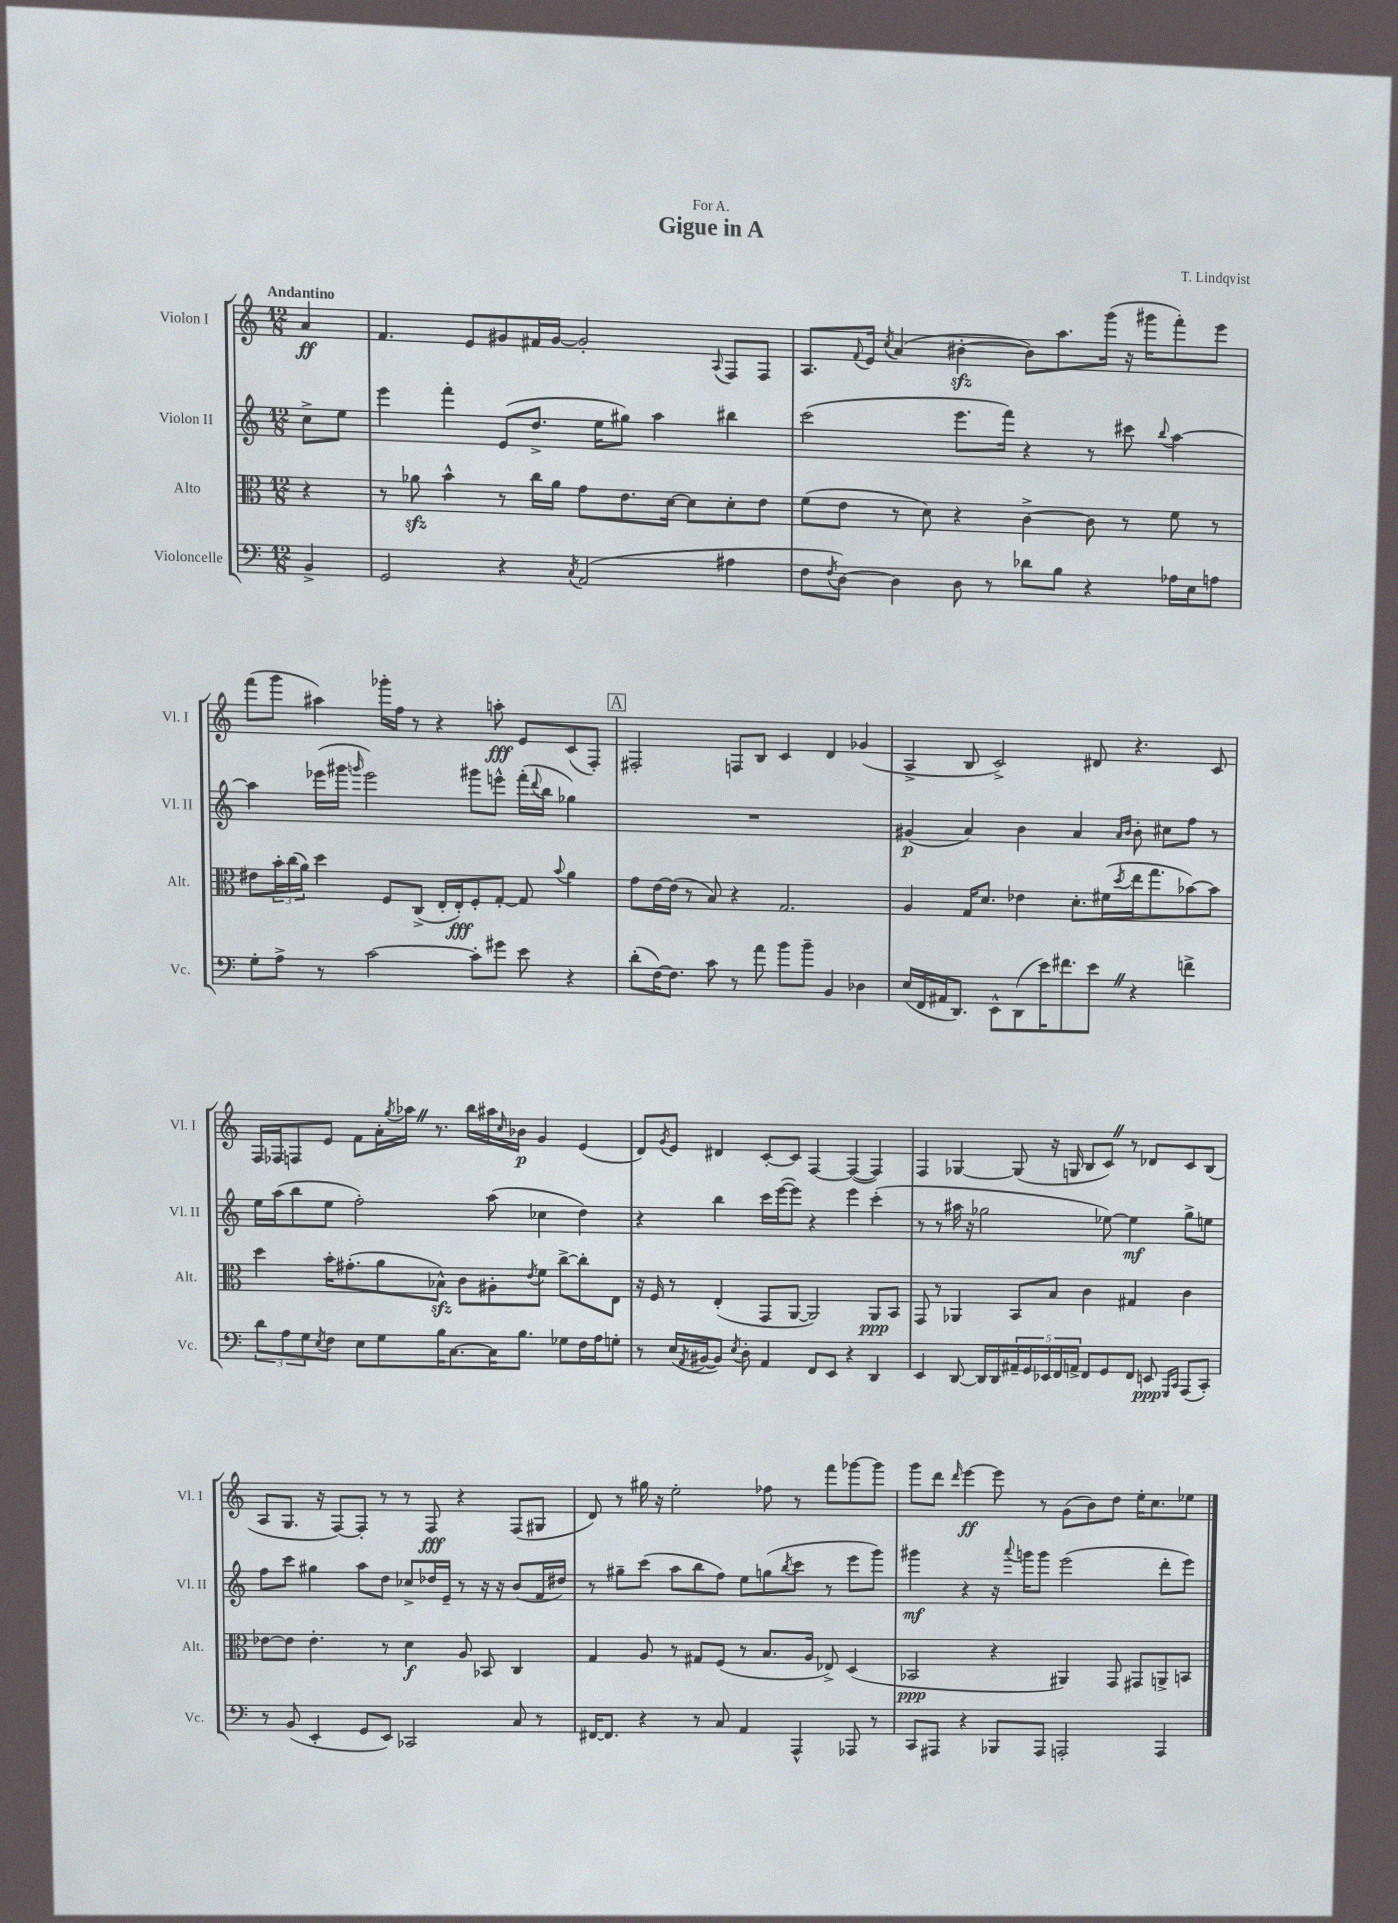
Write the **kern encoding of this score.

**kern	**kern	**kern	**kern
*staff4	*staff3	*staff2	*staff1
*clefF4	*clefC3	*clefG2	*clefG2
*k[]	*k[]	*k[]	*k[]
*M12/8	*M12/8	*M12/8	*M12/8
4BB^	4r	8cc^	4a
.	.	8ee	.
=	=	=	=
2GG	8r	4eee	4.f
.	8a-	.	.
.	4b^^	4fff'	.
.	.	.	8e
4r	8r	(8e	8g#
.	16cc	8.dd^	16f#
.	16a-	.	[16g#
8qC	.	.	.
(2AA	8g	.	2g#']
.	.	16ee	.
.	8.e	8gg#)	.
.	.	4aa	.
.	[16d	.	.
.	8d]	.	.
.	.	.	8qqA
4A#	8d'	4bb#	8F
.	8e	.	8F
=	=	=	=
8F	(8f	(2ccc	8.A
8qF	.	.	.
[8D)	8e	.	.
.	.	.	8qqf
.	.	.	16e
.	.	.	8qcc
4D]	8r	.	(4a
.	8d)	.	.
8D	4r	8.eee	[4b#'
8r	.	.	.
.	.	16fff)	.
8d-	[4c^	4r	8b#])
8B	.	.	8.aa
4r	8c]	8r	.
.	.	.	(16ggg
.	8r	8ccc#	16r
.	.	.	16ggg#
.	.	8qqbb	.
16A-	8f	[4aa	8fff')
16E	.	.	.
8A	8r	.	8eee
=	=	=	=
8G'	8e#	4aa]	(8fff
8A^	24b'	.	8ggg
.	(24cc	.	.
.	24a)	.	.
8r	4dd	(16eee-	4aa#)
.	.	16ggg#	.
.	.	16qqggg	.
[2c	.	2eee-)	.
.	8F	.	16ggg-'
.	.	.	16ff
.	(8C^	.	8r
.	16E'	.	4r
.	16E')	.	.
8c']	8F'	8ggg#	.
8g#	[8G'	8eee^^	8aa'
8e	8G]	(16fff'	8e
.	.	8qqddd	.
.	.	16bb	.
.	8qqb	.	.
4r	4a	4gg-)	(8c
.	.	.	8F')
=	=	=	=
(8d'	8g	1.r	2F#'
[16F)	[16e	.	.
8.F]	(16e]	.	.
.	8r	.	.
8c	8B)	.	.
8r	4r	.	8F
8a	.	.	8B
8b	2.G	.	4c
8b~	.	.	.
4BB	.	.	4d
4D-	.	.	(4g-
=	=	=	=
(16E	4A	(4g#	4A^
16FF	.	.	.
16AA#	.	.	.
8.DD)	.	.	.
.	16G	4a)	8B
.	8.d	.	.
8EE^^	.	.	2c^)
(8DD	4e-	4b	.
16e)	.	.	.
8.f#	.	.	.
.	8.d'	4a	.
8e	.	.	8d#
.	(16f#	.	.
.	.	16qqa	.
.	8qdd	16qqb	.
4r	16ee	8b'	4.r
.	8.gg	.	.
.	.	8cc#	.
4f^	[8b-)	8ff	.
.	8b-]	8r	8c
=	=	=	=
12d	4dd	16ee	16F
.	.	(16aa	16F-
12A	.	.	.
.	.	8bb	8F
12G	.	.	.
8qE	.	.	.
8F	16b'	8ee	8e
.	(8.g#'	.	.
8E	.	2ff')	8f
8G	8a	.	16a'
.	.	.	8qgg
.	.	.	16aa-
16B	8B-^^)	.	8.r
[8.C	.	.	.
.	8c	.	.
.	.	.	16bb
16C]	8A#'	(8aa	16aa#
.	.	.	16qqcc
8.B	.	.	16b-
.	8qe	.	.
.	8f	4cc-	4g
8G-	[8cc^	.	.
16F	8cc']	4dd)	(4e
16A	.	.	.
8G'	8E	.	.
=	=	=	=
8r	16r	4r	8d)
.	16F	.	.
.	.	.	8qg
(16E	8r	.	8e
8qAA	.	.	.
[16BB#	.	.	.
8BB#])	(4E'	4bb	4d#
8qE	.	.	.
8D'	.	.	.
4AA	8GG	16ccc	[8c'
.	.	([16eee	.
.	[8AA	8eee])	8c]
8FF	2AA])	4r	[4F
8EE	.	.	.
4r	.	4eee	(4F_
4DD	8AA	(4ccc'	4F])
.	8BB	.	.
=	=	=	=
4EE	8GG	8r	4F
.	8r	8r	.
[8DD	4AA-	16aa#	[4G-
.	.	16r	.
16DD]	.	2gg-	.
16DD	.	.	.
20AA#~	8BB	.	(8G-]
20GG	.	.	.
20EE-	.	.	.
.	8B	.	16r
20FF	.	.	.
.	.	.	16G
20AA^	.	.	.
8FF	4c	.	8B
8GG	.	[8ee-)	8c)
8FF	4G#	4ee-]	8r
8EE	.	.	8d-
16qqGGG	.	.	.
16qqCC	.	.	.
(8AAA	4c	8gg-^	8c
8CC')	.	8ee	(8B
=	=	=	=
8r	[8e-	8ff	8A
(8BB	8e-]	8ccc	8.G
4EE'	4.e-'	4gg#	.
.	.	.	16r
.	.	.	[8F)
8GG	.	8aa	8F']
8EE)	8r	8dd	8r
2CC-	4d	8cc-^	8r
.	.	16dd-	8F
.	.	16e~	.
.	8A	8r	4r
.	8BB-	16r	.
.	.	16r	.
8C	4C	(8b	(8F
8r	.	16f	8G#
.	.	16dd#)	.
=	=	=	=
[16FF#	4G	8r	8d)
8.FF#]	.	.	.
.	.	8gg#~	8r
4r	8A	(8ccc	16gg#
.	.	.	16r
.	8r	8aa	2ee'
8r	8G#	8bb	.
8C	(8F	8ff)	.
4AA	8r	8ee	.
.	8.B	(8gg	8ff-
.	.	8qbb	.
4AAA^^	.	8ccc	8r
.	16A	.	.
.	8E-^)	8r	8fff
8AAA-	(4D	8eee	[8ggg-
8r	.	8ggg)	8ggg-]
=	=	=	=
8CC	2BB-	4ggg#	8ggg
8AAA#	.	.	8ddd
.	.	.	16qqddd
4r	.	4r	[4eee
8BBB-	4r	16r	8eee]
.	.	8qqaaa	.
.	.	16ggg	.
8AAA#	.	8ggg	8r
2AAA'	4AA#)	(2eee	(8g
.	.	.	8b)
.	8GG	.	8dd
.	8GG#	.	16ee'
.	.	.	8.cc
4AAA	8AA^	8ddd'	.
.	8BB	8eee)	8ee-
==	==	==	==
*-	*-	*-	*-
